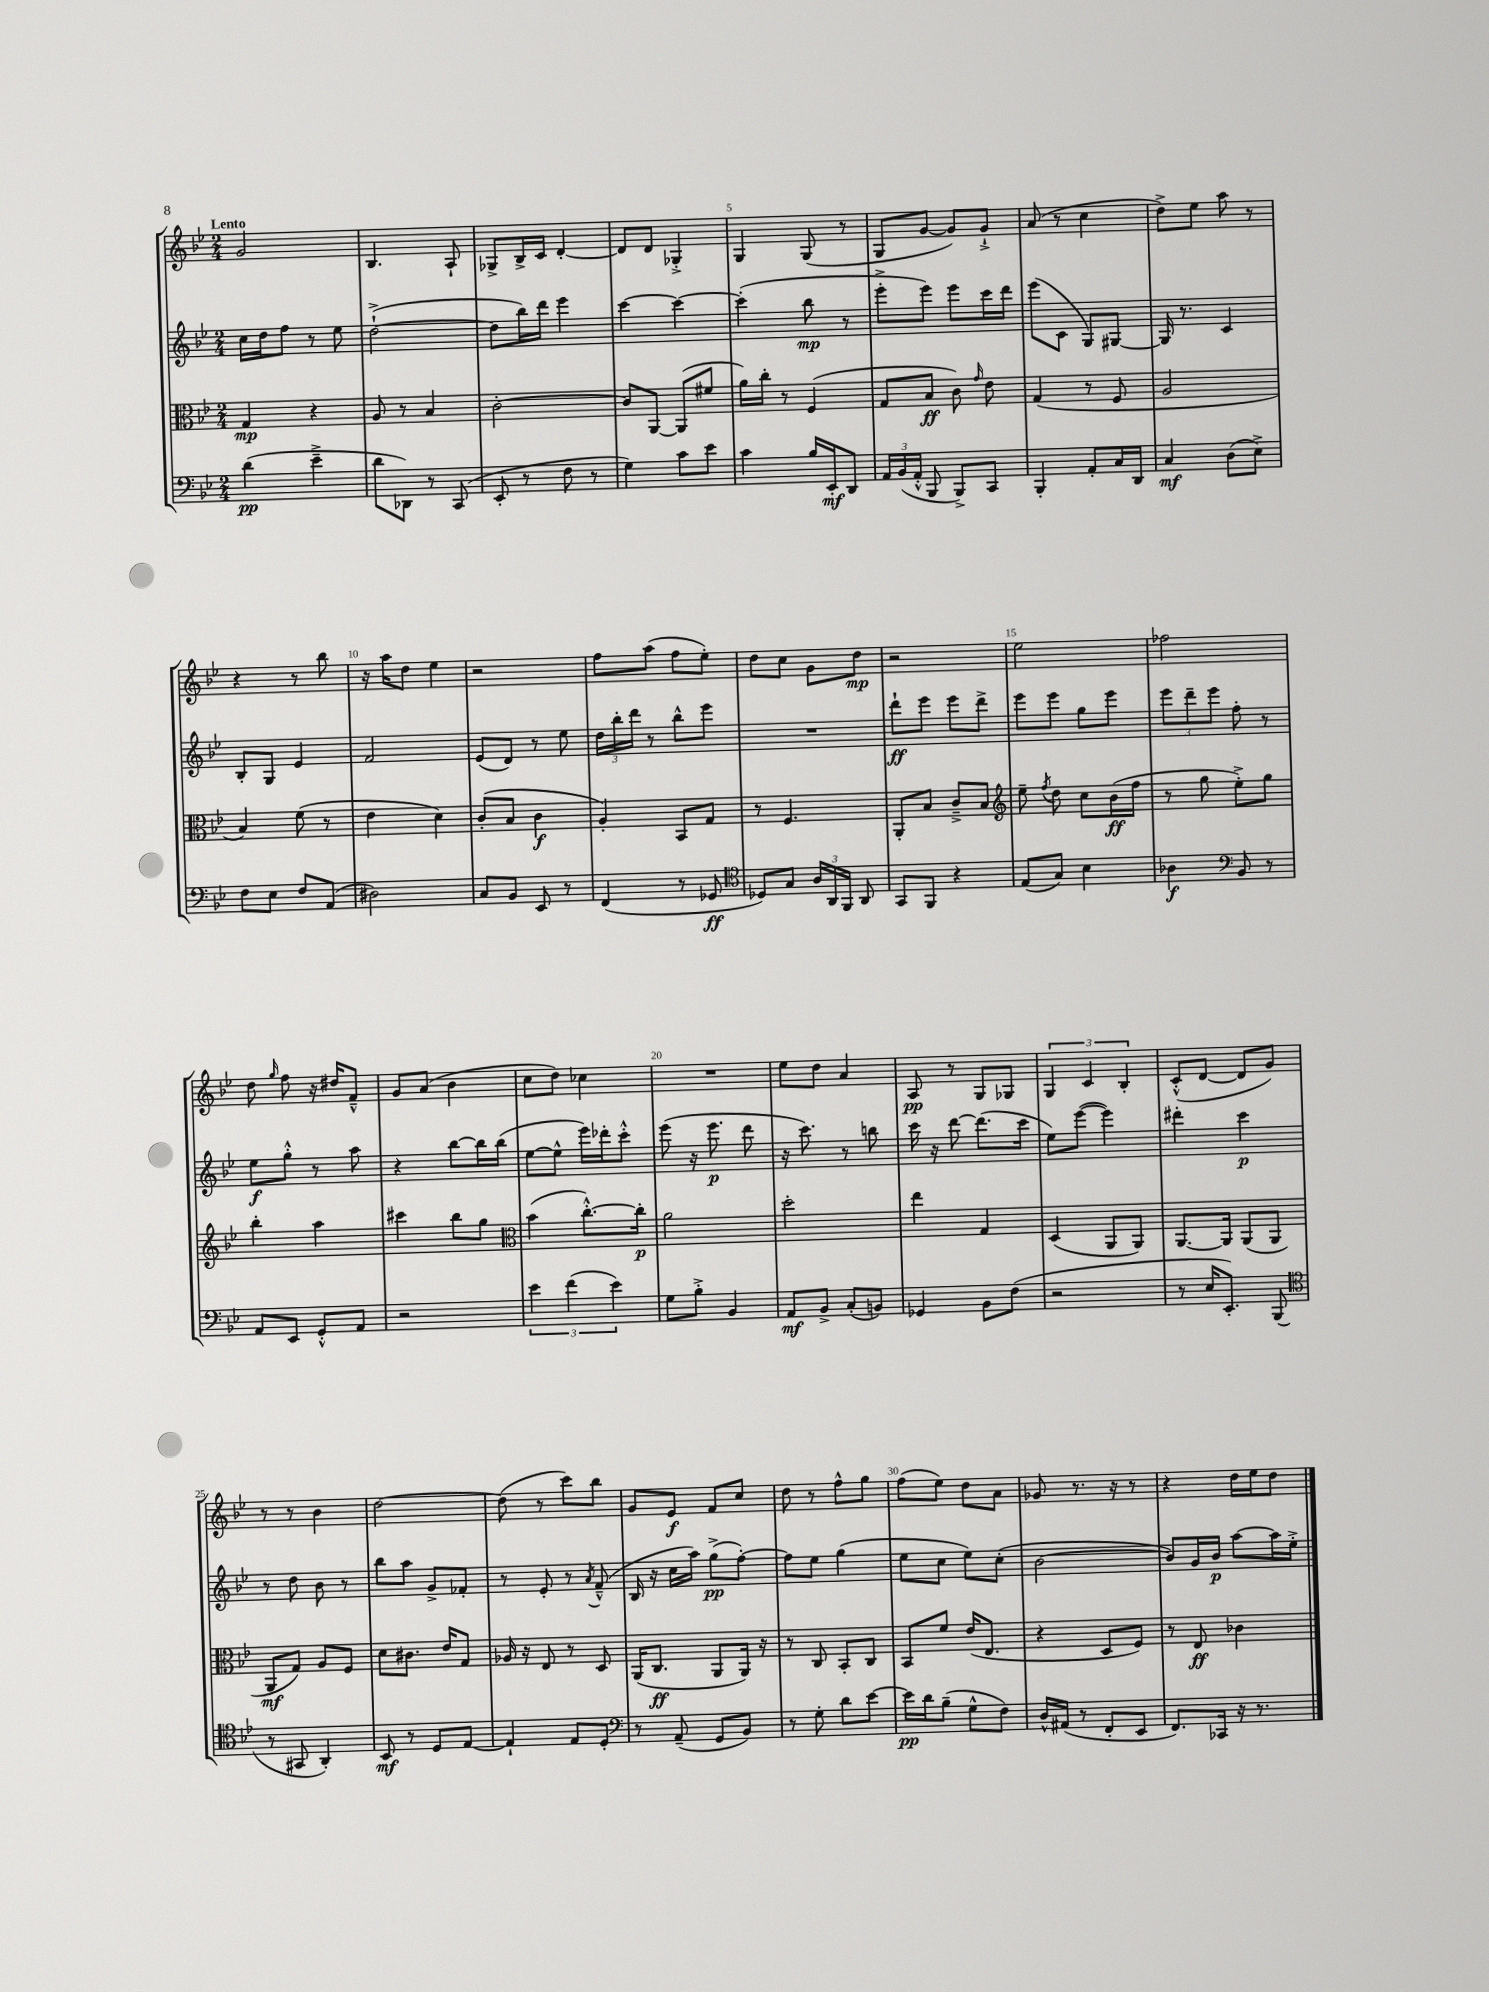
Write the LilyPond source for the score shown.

<<
\new StaffGroup <<
\new Staff = "s0" {
    \clef treble \key bes \major \numericTimeSignature \time 2/4 \tempo "Lento"
    \autoBeamOff g'2 |
    bes4. a8-! |
    ges8[-> bes16-> c'16] d'4~-. |
    d'8[ d'8] ges4-.-> |
    g4 g8( r8 |
    g8[ g'8]~ g'8[) g'8]-!-> |
    a'8( r8 c''4 |
    d''8[->) ees''8] a''8 r8 |
    r4 r8 bes''8 |
    r16 a''16[ d''8] ees''4 |
    r2 |
    f''8[ a''8]( f''8[ ees''8]-.) |
    d''8[ c''8] g'8[ d''8]\mp |
    r2 |
    ees''2 |
    fes''2 |
    d''8 \grace { g''16 } f''8 r16 dis''16[ f'8]---^ |
    g'8[ a'8]( bes'4 |
    c''8[ d''8]) ces''4 |
    R2 |
    ees''8[ d''8] a'4 |
    a8\pp r8 g8[ ges8] |
    \tuplet 3/2 { g4 c'4 bes4-. } |
    c'8[-.-^( d'8]~ d'8[ g'8]) |
    r8 r8 bes'4 |
    d''2~ |
    d''8( r8 c'''8[) bes''8] |
    g'8[ ees'8]\f f'8[ c''8] |
    d''8 r8 f''8[-^ g''8] |
    f''8[( ees''8]) d''8[ a'8] |
    ges'8 r8. r16 r8 |
    r4 d''16[ ees''16 d''8] \bar "|." |
}
\new Staff = "s1" {
    \clef treble \key bes \major \numericTimeSignature \time 2/4
    \autoBeamOff c''16[ d''16 f''8] r8 ees''8 |
    d''2~-!->( |
    d''8[ bes''16) d'''16] ees'''4 |
    c'''4~ c'''4~ |
    c'''4-.( bes''8\mp r8 |
    ees'''8[-.-> ees'''8]) ees'''8[ c'''16 d'''16] |
    ees'''8[( c'8] g8[) gis8]~ |
    gis16 r8. c'4 |
    bes8[-. g8] ees'4 |
    f'2 |
    ees'8[( d'8]) r8 ees''8 |
    \tuplet 3/2 { d''16[ bes''16-. d'''16] } r8 bes''8[-^ ees'''8] |
    R2 |
    d'''8[-!\ff ees'''8] ees'''8[ d'''8]-> |
    ees'''8[ ees'''8] g''8[ ees'''8] |
    \tuplet 3/2 { ees'''8[ d'''8-- ees'''8] } f''8-. r8 |
    ees''8[\f g''8]-.-^ r8 a''8 |
    r4 bes''8[~ bes''16 bes''16]( |
    ees''8[~ ees''8]-^ ees'''16[) des'''16-. c'''8]-.-^ |
    ees'''8( r16 ees'''8.\p d'''8 |
    r16 c'''8.) r8 b''8 |
    c'''16 r16 d'''8~ d'''8.[( c'''16] |
    ees''8[) ees'''8]~( ees'''4) |
    dis'''4-. c'''4\p |
    r8 d''8 bes'8 r8 |
    bes''8[ a''8] g'8[-> fes'8]-. |
    r8 ees'8-. r8 \acciaccatura { a'8 } f'8---^( |
    bes16 r16 c''16[ a''16]) g''8[->\pp( f''8]~-.) |
    f''8[ ees''8] g''4( |
    ees''8[ c''8] ees''8[) c''8]-.( |
    bes'2~ |
    bes'8[) g'16 bes'16]\p a''8[~ a''16 ees''16]-.-> \bar "|." |
}
\new Staff = "s2" {
    \clef alto \key bes \major \numericTimeSignature \time 2/4
    \autoBeamOff g4\mp r4 |
    a8 r8 bes4 |
    c'2~-. |
    c'8[ a,8]~ a,8[( fis'8] |
    a'16[) c''16]-. r8 f4( |
    g8[ bes8]\ff c'8) \grace { g'16 } ees'8 |
    g4( r8 f8 |
    a2 |
    bes4) f'8( r8 |
    ees'4 d'4) |
    c'8[-.( bes8] c'4\f |
    a4-.) bes,8[ g8] |
    r8 f4. |
    a,8[-. bes8] c'8[---> bes8] |
    \clef treble ees''8-- \acciaccatura { f''8 } d''8 c''8[ bes'16\ff( f''16] |
    r8 g''8 ees''8[-.->) g''8] |
    bes''4-. a''4 |
    cis'''4 bes''8[ g''8] |
    \clef alto bes'4( c''8.[~-.-^) c''16]-.\p |
    a'2 |
    d''2-. |
    ees''4 g4 |
    d4( a,8[ a,8]) |
    a,8.[~ a,16] a,8[( a,8] |
    a,8[\mf g8]) a8[ f8] |
    d'8[ cis'8.] ees'16[ g8] |
    aes16 r16 ees8 r8 d8 |
    a,16[( c8.]\ff a,8[ a,16]) r16 |
    r8 c8 bes,8[-. c8] |
    bes,8[ f'8] ees'16[( ees8.] |
    r4 d8[ f8]) |
    r8 ees8\ff ces'4 \bar "|." |
}
\new Staff = "s3" {
    \clef bass \key bes \major \numericTimeSignature \time 2/4
    \autoBeamOff d'4\pp( ees'4---> |
    d'8[ des,8]) r8 c,8( |
    ees,8-. r8 f8 r8 |
    g4) c'8[ ees'8] |
    c'4 bes16[ ees,16-.\mf d,8] |
    \tuplet 3/2 { a,16[ bes,16( a,16]-.-^ } bes,,8 bes,,8[->) c,8] |
    bes,,4-. a,8[-. c16 d,16] |
    c4\mf d8[( ees8]->) |
    f8[ ees8] f8[ a,8]( |
    dis2) |
    c8[ bes,8] ees,8 r8 |
    f,4( r8 ges,8\ff |
    \clef tenor des8[) g8] \tuplet 3/2 { a16[ a,16 f,16] } a,8 |
    g,8[ f,8] r4 |
    ees8[( g8]) bes4 |
    aes4\f \clef bass bes,8 r8 |
    a,8[ ees,8] g,8[-.-^ a,8] |
    r2 |
    \tuplet 3/2 { ees'4 f'4( ees'4) } |
    g8[ bes8]-.-> bes,4 |
    a,8[\mf bes,8]-> c8[-.( b,8]) |
    ges,4 bes,8[ f8]( |
    r2 |
    r8 ees16[ ees,8.]-.) bes,,8( |
    \clef tenor r8 gis,8 a,4-.) |
    bes,8\mf r8 d8[ ees8]~ |
    ees4-! ees8[ d8]-. |
    \clef bass r8 a,8--( g,8[ bes,8]) |
    r8 g8-. d'8[ ees'8]~ |
    ees'16[\pp d'16 bes8]--( g8[-^ f8]) |
    d16[-^ ais,16]( r8 f,8[-. ees,8] |
    f,8.[) ces,16] r16 r8. \bar "|." |
}
>>
>>
\layout { \context { \Score \override BarNumber.break-visibility = ##(#f #t #t) barNumberVisibility = #(every-nth-bar-number-visible 5) } }
